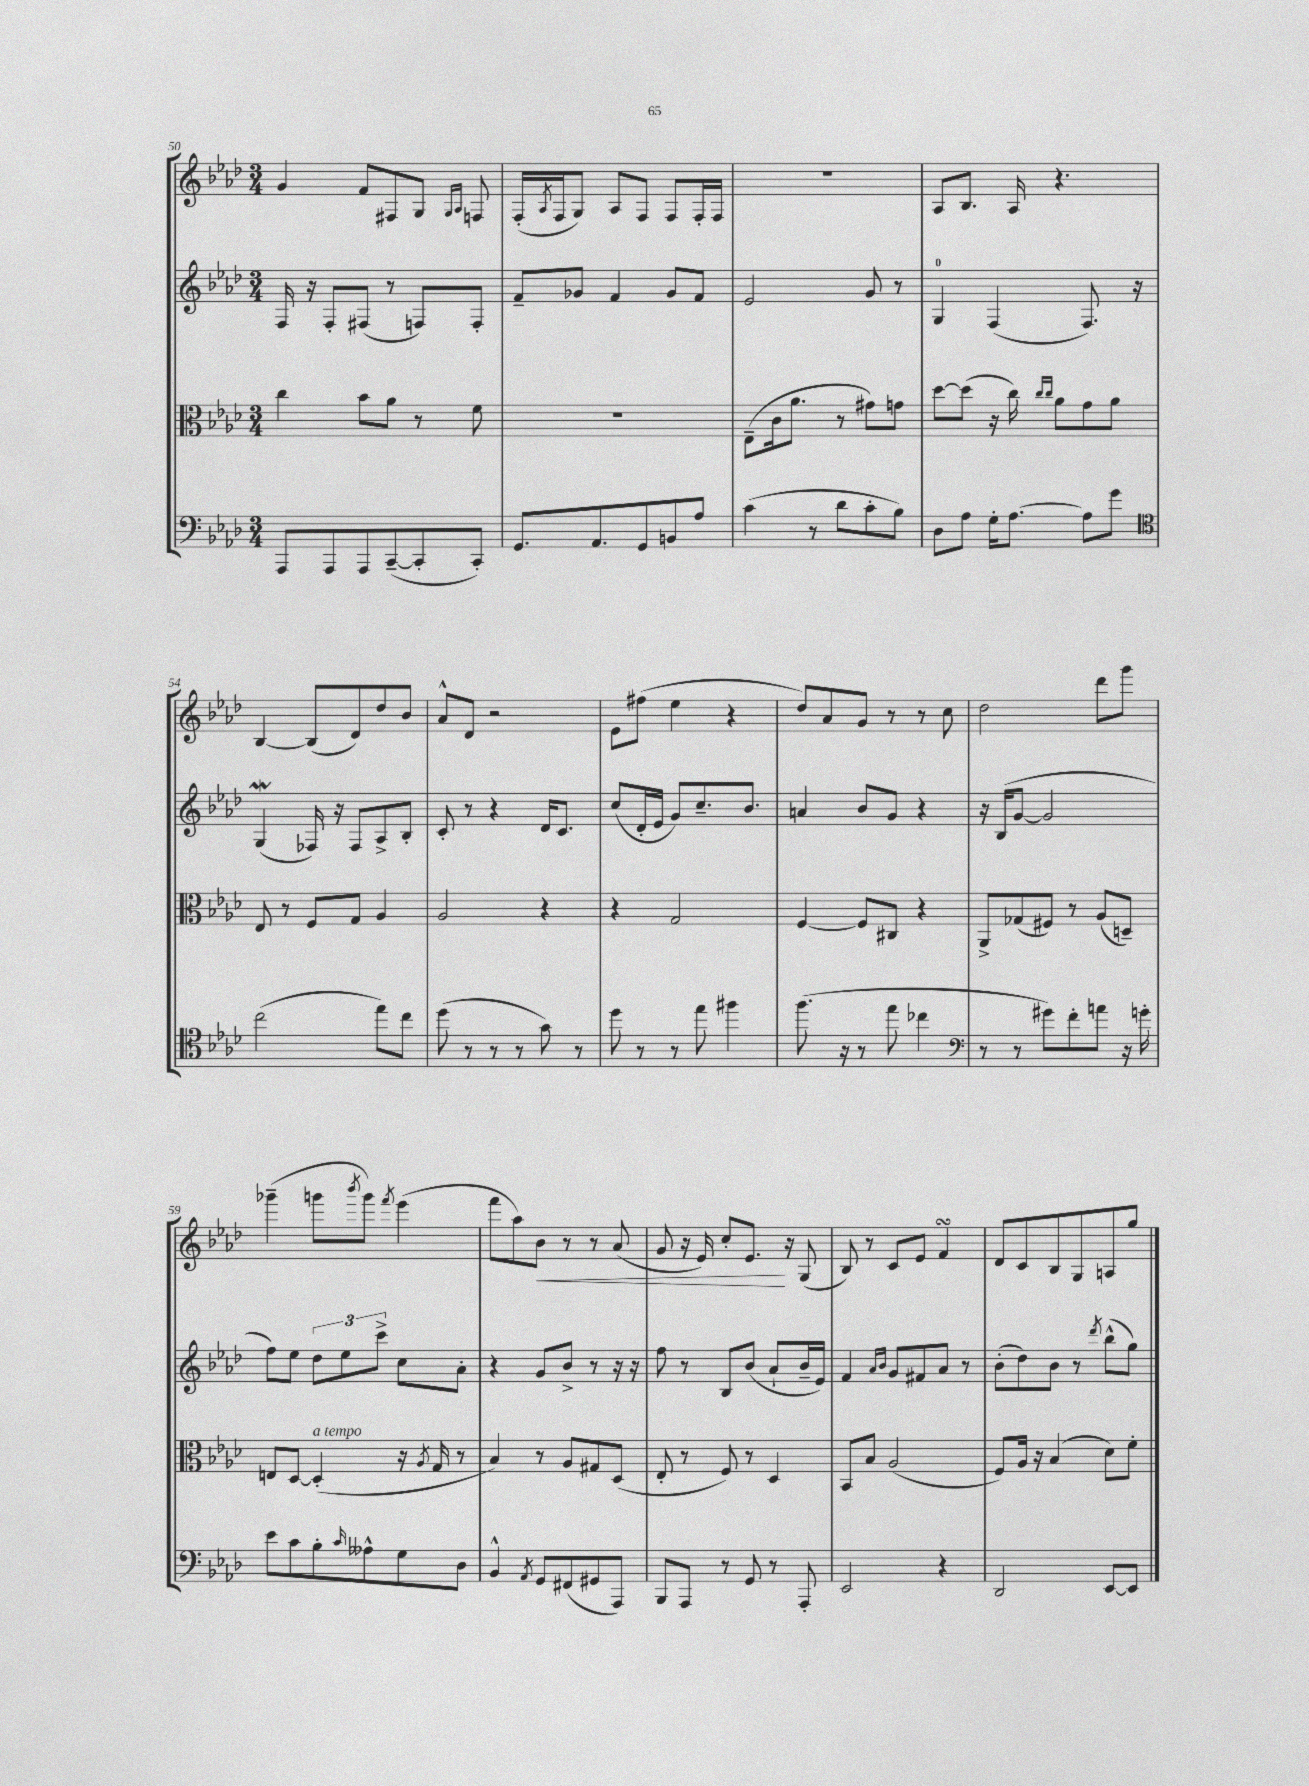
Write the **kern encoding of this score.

**kern	**kern	**kern	**kern
*staff4	*staff3	*staff2	*staff1
*clefF4	*clefC3	*clefG2	*clefG2
*k[b-e-a-d-]	*k[b-e-a-d-]	*k[b-e-a-d-]	*k[b-e-a-d-]
*M3/4	*M3/4	*M3/4	*M3/4
8AAA-	4cc	16F	4g
.	.	16r	.
8AAA-	.	8F'	.
8AAA-	8b-	(8F#	8f
([8CC~	8a-	8r	8F#
8CC']	8r	8F)	8G
.	.	.	16qqG
.	.	.	16qqA-
8CC')	8f	8F'	8F
=	=	=	=
8.GG	2.r	8f~	(16F'
.	.	.	8qA-
.	.	.	16F
.	.	8g-	8G)
8.AA-	.	.	.
.	.	4f	8A-
8GG	.	.	8F
8BB	.	8g-	8F
8A-	.	8f	16F'
.	.	.	16F
=	=	=	=
(4c	(8E-~	2e-	2.r
.	16c	.	.
.	8.a-	.	.
8r	.	.	.
8d-	8r	.	.
8c'	8g#)	8g	.
8B-)	8g	8r	.
=	=	=	=
8D-	[8dd-	4G	8A-
8A-	(8dd-]	.	8.B-
16G'	16r	(4F	.
[8.A-	16cc)	.	16A-
.	16qqcc	.	.
.	16qqcc	.	.
.	8a-	.	4.r
8A-]	8g	8.F)	.
8g	8a-	.	.
.	.	16r	.
=	=	=	=
*clefC4	*	*	*
(2cc	8E-	(4G	[4B-
.	8r	.	.
.	8F	16F-)	(8B-]
.	.	16r	.
.	8G	8F-	8d-)
8ee-)	4A-	8A-^	8dd-
8cc	.	8B-'	8b-
=	=	=	=
(8dd-	2A-	8c'	8a-^^
8r	.	8r	8d-
8r	.	4r	2r
8r	.	.	.
8g)	4r	16d-	.
.	.	8.c	.
8r	.	.	.
=	=	=	=
8dd-	4r	(8cc	8e-
8r	.	16d-'	(8ff#
.	.	16e-	.
8r	2G	8g)	4ee-
8ee-	.	8.cc~	.
4ff#	.	.	4r
.	.	8.b-	.
=	=	=	=
(8.ff	[4F	4a	8dd-)
.	.	.	8a-
16r	.	.	.
8r	8F]	8b-	8g
8ee-	8C#	8g	8r
4cc-	4r	4r	8r
.	.	.	8cc
=	=	=	=
*clefF4	*	*	*
8r	8AA-^	16r	2dd-
.	.	(16B-	.
8r	(8G-	[8g	.
8g#)	8F#)	2g]	.
8f'	8r	.	.
8a	(8A-	.	8ddd-
16r	8D~)	.	8ggg
16g'	.	.	.
=	=	=	=
8e-	8E	8ff)	(4ggg-~
8c	[8D-	8ee-	.
8B-'	(4D-']	12dd-	8ggg
.	.	12ee-	.
16qqc	.	.	8qbbb-
8A--^^	.	.	8ggg)
.	.	12ccc^	.
.	.	.	8qfff
8G	16r	8cc	(4eee-
.	8qA-	.	.
.	16G	.	.
8D-	8r	8a-'	.
=	=	=	=
4BB-^^	4B-)	4r	8fff
.	.	.	8aa-)
8qAA-	.	.	.
8GG	8r	8g	8b-
(8FF#	8A-	8b-^	8r
8GG#	8G#	8r	8r
8AAA-)	(8D-	16r	(8a-
.	.	16r	.
=	=	=	=
8BBB-	8E-'	8ff	8g
8AAA-	8r	8r	16r
.	.	.	16e-)
8r	8F)	8B-	8cc'
8GG	8r	(8b-	8.e-
8r	4D-	8a-`	.
.	.	.	16r
8AAA-'	.	16b-~	(8G
.	.	16e-)	.
=	=	=	=
2EE-	8BB-	4f	8B-)
.	8B-	.	8r
.	.	16qqa-	.
.	.	16qqb-	.
.	(2A-	8g	8c
.	.	8f#	8e-
4r	.	8a-	4f
.	.	8r	.
=	=	=	=
2DD-	8F)	(8b-'	8d-
.	16A-	8dd-)	8c
.	16r	.	.
.	(4B-	8b-	8B-
.	.	8r	8G
.	.	8qddd-	.
[8EE-	8d-)	(8bb-^^	8A
8EE-]	8f'	8gg)	8gg
==	==	==	==
*-	*-	*-	*-
